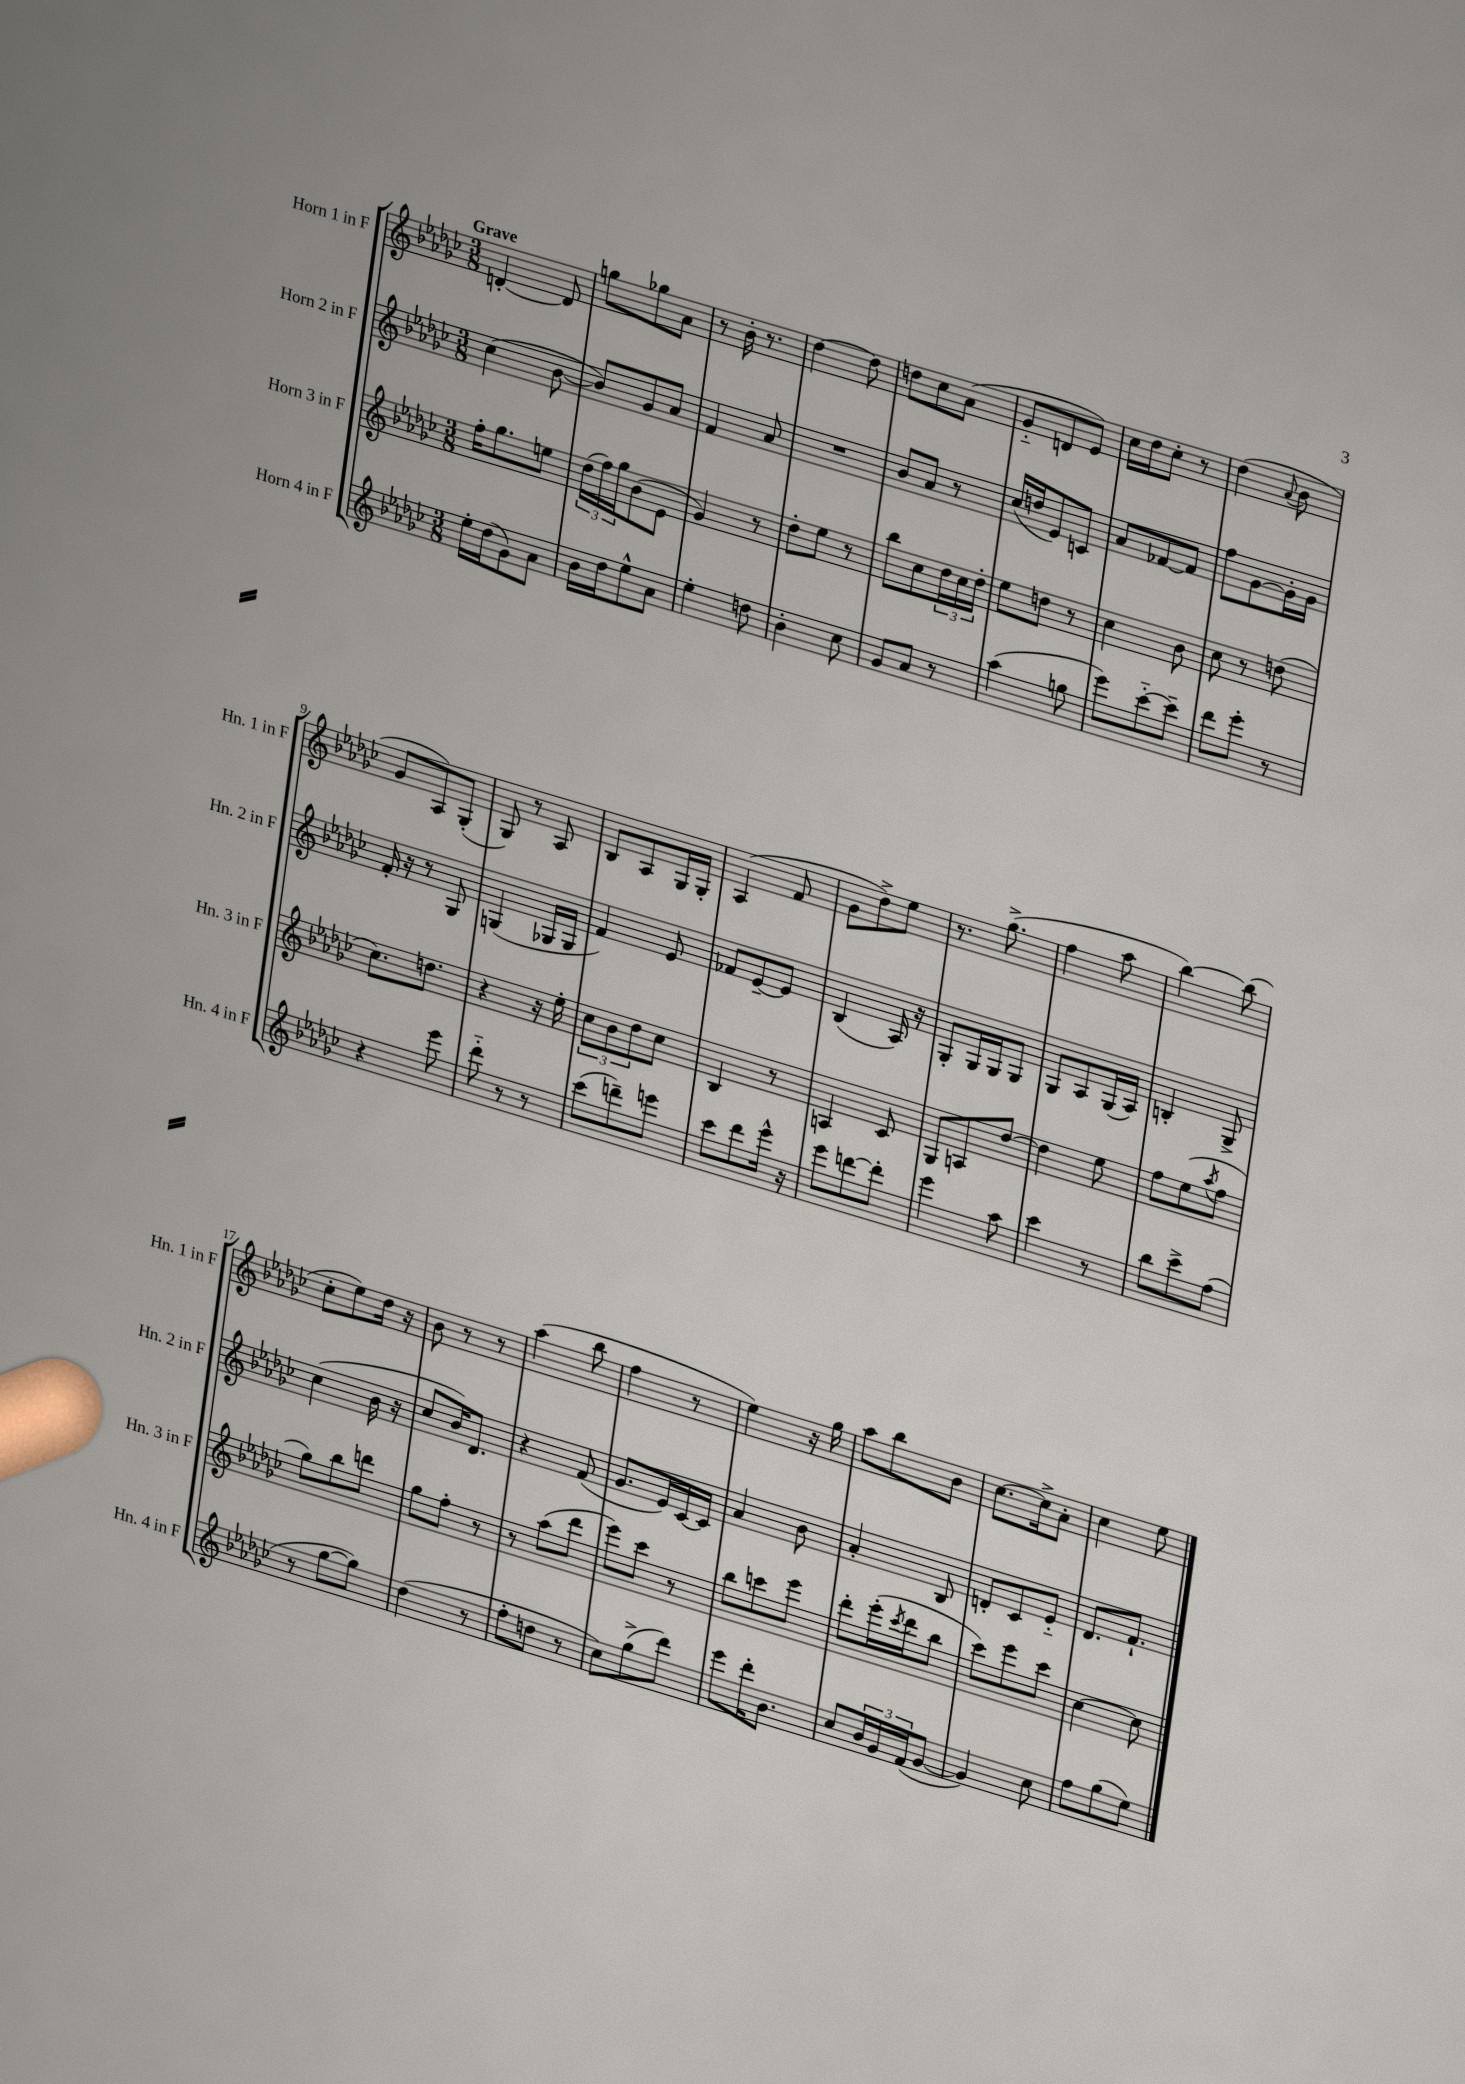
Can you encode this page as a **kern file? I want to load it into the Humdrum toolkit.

**kern	**kern	**kern	**kern
*staff4	*staff3	*staff2	*staff1
*clefG2	*clefG2	*clefG2	*clefG2
*k[b-e-a-d-g-c-]	*k[b-e-a-d-g-c-]	*k[b-e-a-d-g-c-]	*k[b-e-a-d-g-c-]
*M3/8	*M3/8	*M3/8	*M3/8
16ee-'\LL	16ff'\LK	(4cc-\	[4d'/
(16dd-\J	8.gg-\	.	.
8g-\)	.	.	.
8a-\J	8ee\J	[8b-\	8d/]
=	=	=	=
16b-\LL	(24dd-\LL	8b-/]L)	8gg\L
.	24ff\)	.	.
16dd-\J	.	.	.
.	24gg-\J	.	.
8ee-^^\	(8b-\	8g-/	8gg-\
8a-\J	8e-\J	8a-/J	8a-\J
=	=	=	=
4ee-'\	4g-/)	4f/	8r
.	.	.	16b-'\
.	.	.	8.r
8dd\	8r	8a-/	.
=	=	=	=
4b-'\	8dd-'\L	4.r	[4dd-\
.	8ee-\J	.	.
8cc-\	8r	.	8dd-\]
=	=	=	=
8g-/L	8bb-\L	8b-/L	8dd\L
8a-/J	8cc-\	8a-/J	8cc-\
8r	24dd-\L	8r	(8a-\J
.	24cc-\	.	.
.	24dd-'\JJ	.	.
=	=	=	=
(4aa-\	8ee-\L	(16cc-/LL	8g-'~/L
.	.	16dd/J	.
.	8dd\J	8e-/)	8d/
8gg\	8r	8c/J	8e-/J)
=	=	=	=
8eee-\L)	4cc-\	8a-/L	16cc-\LL
.	.	.	16dd-\J
[8ccc-'~\	.	[8f-/	8cc-'\J
8ccc-~\]J	8b-\	8f-/]J	8r
=	=	=	=
8ddd-\L	8cc-\	8ff\L	(4dd-\
8eee-'\J	8r	[8g-\	.
.	.	.	8qqa-/
8r	(8dd\	16g-'\]L	8b-\
.	.	16g-\JJ	.
=	=	=	=
4r	8.cc-\L)	16f'/	8g-/L
.	.	16r	.
.	.	8r	8A-/)
.	8.dd\J	.	.
8eee-\	.	8G-/	(8G-'/J
=	=	=	=
8ddd-'~\	4r	(4G/	8G-/)
8r	.	.	8r
8r	16r	16G-/LL	8A-/
.	16ee-'\	16G-/JJ	.
=	=	=	=
(8ccc-\L	12cc-\L	4f/)	8B-/L
.	12b-\	.	.
8ddd~\)	.	.	8A-/
.	12dd-\	.	.
8eee\J	8cc-\J	8e-/	16G-/L
.	.	.	16G-'/JJ
=	=	=	=
8ccc-\L	4B-/	8f-/L	(4A-/
8ddd-\	.	[8e-~/	.
16eee-^^\Jk	8r	8e-/]J	8f/
16r	.	.	.
=	=	=	=
8eee-\L	4A/	(4B-/	8g-\L
[8ddd\	.	.	8dd-^\)
8ddd'\]J	8c-/	16A-/)	8ee-\J
.	.	16r	.
=	=	=	=
4eee-\	8G-/L	8G-'/L	8.r
.	8A/	16G-/L	.
.	.	16G-/J	(8.gg-^\
8aa-\	[8dd-/J	8G-/J	.
=	=	=	=
4ccc-\	4dd-\]	8G-/L	4ff\
.	.	8A-/	.
8r	8ee-\	(16G-/L	8aa-\
.	.	16A-/JJ)	.
=	=	=	=
8bb-\L	8ff\L	4B'/	[4bb-\)
8ccc-^\	(8ee-\	.	.
.	8qaa-/	.	.
(8ff\J	8ff\J	8G-^/	(8bb-\]
=	=	=	=
8r	8gg-\L)	(4cc-\	8cc-'\L
[8gg-\L	8bb-\	.	8ee-\)
8gg-\]J)	8ddd\J	16b-\	16dd-\Jk
.	.	16r	16r
=	=	=	=
(4dd-\	8gg-\L	8cc-/L	8b-\
.	8ff'\J	16b-/K)	8r
.	.	8.d-/J	.
8r	8r	.	8r
=	=	=	=
8ff'\L	8r	4r	(4aa-\
8dd\J	(8aa-\L	.	.
8r	8ddd-\J	(8f/	8bb-\
=	=	=	=
8cc-\L)	8eee-\L)	8.g-/L	4ff\
(8gg-^\	8ccc-\J	.	.
.	.	16e-/L)	.
8ddd-\J)	8r	[16c-/	8r
.	.	16c-/]JJ	.
=	=	=	=
8eee-\L	8bb-\L	4a-/	4ee-\)
16ddd-'\K	8ccc\	.	.
8.b-\J	.	.	.
.	8eee-\J	8b-\	16r
.	.	.	16gg-\
=	=	=	=
8cc-/L	8ddd-'\L	4a-'/	8aa-\L
24b-/L	(16eee-'\L	.	8bb-\
24g-/	.	.	.
.	8qccc-/	.	.
.	16ddd-\J	.	.
(24f/J	.	.	.
[8g-/J	8bb-\J	8B-/	8b-\J
=	=	=	=
4g-/])	8ccc-\L)	8d'/L	[8.cc-\L
.	8eee-\	8c-/	.
.	.	.	16cc-^\]k
8cc-\	8ccc-\J	8e-'~/J	8a-'\J
=	=	=	=
8ff\L	[4cc-\	8.d-/L	4cc-\
(8gg-\	.	.	.
.	.	8.f`/J	.
8ee-\J)	8cc-\]	.	8ee-\
==	==	==	==
*-	*-	*-	*-
